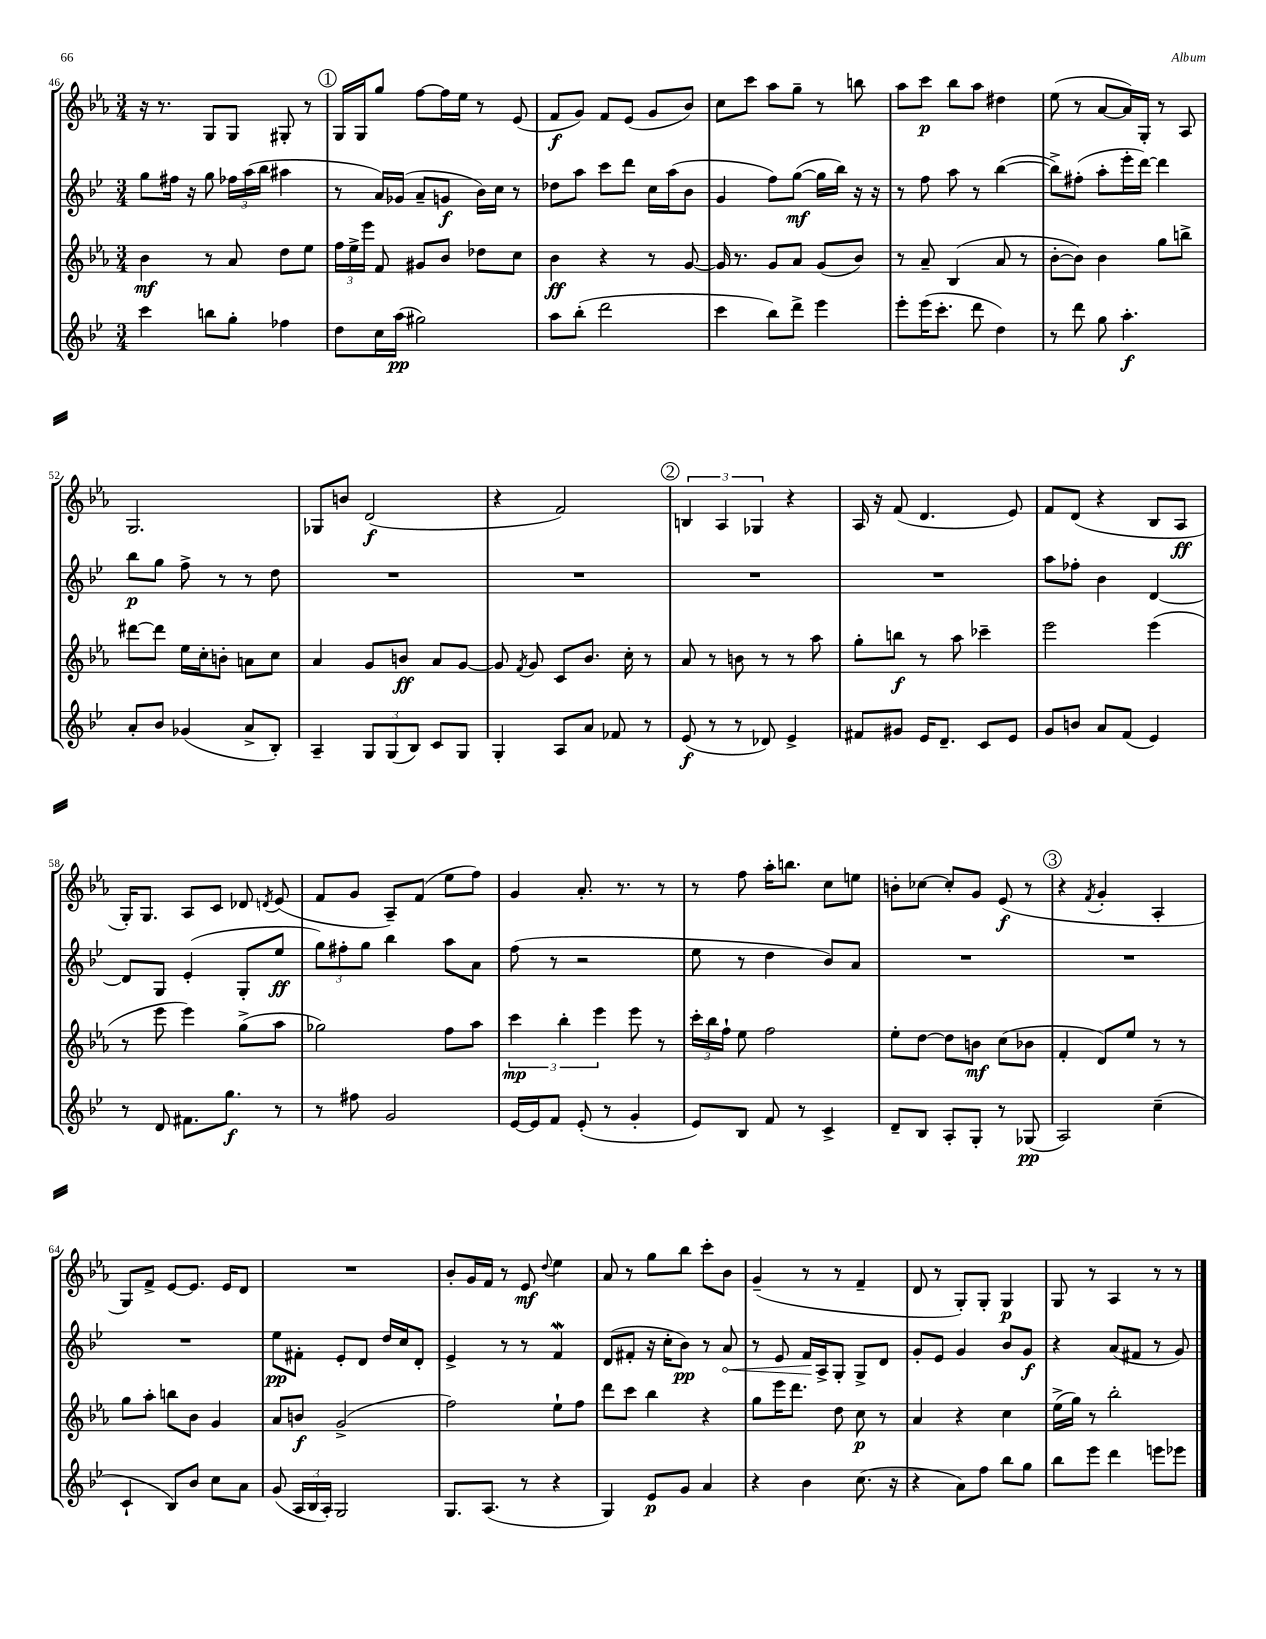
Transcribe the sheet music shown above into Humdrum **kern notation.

**kern	**kern	**kern	**kern
*staff4	*staff3	*staff2	*staff1
*clefG2	*clefG2	*clefG2	*clefG2
*k[b-e-]	*k[b-e-a-]	*k[b-e-]	*k[b-e-a-]
*M3/4	*M3/4	*M3/4	*M3/4
4ccc	4b-	8gg	16r
.	.	.	8.r
.	.	16ff#	.
.	.	16r	.
8bb	8r	8gg	8G
8gg'	8a-	24ff-	8G
.	.	(24aa	.
.	.	24bb-	.
4ff-	8dd	4aa#	8G#'
.	8ee-	.	8r
=	=	=	=
8dd	24ff	8r	16G
.	24ee-^	.	.
.	.	.	16G
.	24eee-	.	.
16cc	8f	16a)	8gg
(16aa	.	(16g-	.
2gg#)	8g#	8a~	[8ff
.	8b-	8g	16ff]
.	.	.	16ee-
.	8dd-	16b-)	8r
.	.	16cc	.
.	8cc	8r	(8e-
=	=	=	=
8aa	4b-	8dd-	8f
(8bb-'	.	8aa	8g)
2ddd	4r	8ccc	8f
.	.	8ddd	(8e-
.	8r	16cc	8g
.	.	(16aa	.
.	[8g	8b-	8b-)
=	=	=	=
4ccc	16g]	4g	8cc
.	8.r	.	.
.	.	.	8ccc
8bb-)	8g	8ff)	8aa-
8ddd^	8a-	([8gg	8gg~
4eee-	(8g	16gg]	8r
.	.	16bb-)	.
.	8b-)	16r	8bb
.	.	16r	.
=	=	=	=
8eee-'	8r	8r	8aa-
(16eee-	8a-~	8ff	8ccc
8.ccc'	.	.	.
.	(4B-	8aa	8bb-
8ddd	.	8r	8aa-
4dd)	8a-	([4bb-	4dd#
.	8r	.	.
=	=	=	=
8r	[8b-'	8bb-^])	(8ee-
8ddd	8b-])	(8ff#'	8r
8gg	4b-	8aa'	[8a-
4.aa'	.	16eee-'	16a-])
.	.	[16ddd)	16G'
.	8gg	4ddd]	8r
.	8bb^	.	8A-
=	=	=	=
8a'	[8ddd#	8bb-	2.G
8b-	8ddd#]	8gg	.
(4g-	16ee-	8ff^	.
.	16cc'	.	.
.	8b'	8r	.
8a^	8a	8r	.
8B-')	8cc	8dd	.
=	=	=	=
4A~	4a-	2.r	8G-
.	.	.	8b
12G	8g	.	(2d
(12G	.	.	.
.	8b	.	.
12B-)	.	.	.
8c	8a-	.	.
8G	[8g	.	.
=	=	=	=
4G'	8g]	2.r	4r
.	8qf	.	.
.	8g	.	.
8A	8c	.	2f)
8a	8.b-	.	.
8f-	.	.	.
.	16cc'	.	.
8r	8r	.	.
=	=	=	=
(8e-	8a-	2.r	6B
8r	8r	.	.
.	.	.	6A-
8r	8b	.	.
.	.	.	6G-
8d-)	8r	.	.
4e-^	8r	.	4r
.	8aa-	.	.
=	=	=	=
8f#	8gg'	2.r	16A-
.	.	.	16r
8g#	8bb	.	(8f
16e-	8r	.	4.d
8.d~	.	.	.
.	8aa-	.	.
8c	4ccc-~	.	.
8e-	.	.	8e-)
=	=	=	=
8g	2eee-	8aa	8f
8b	.	8ff-'	(8d
8a	.	4b-	4r
(8f	.	.	.
4e-)	(4eee-	[4d	8B-
.	.	.	8A-
=	=	=	=
8r	8r	8d]	16G')
.	.	.	8.G
8d	8eee-	8G	.
8.f#	4eee-)	(4e-'	8A-
.	.	.	8c
8.gg	.	.	.
.	(8gg^	8G'	8d-
.	.	.	8qd
8r	8aa-	8ee-	(8e-
=	=	=	=
8r	2gg-)	12gg)	8f
.	.	12ff#'	.
8ff#	.	.	8g
.	.	12gg	.
2g	.	4bb-	8A-~)
.	.	.	(8f
.	8ff	8aa	8ee-
.	8aa-	8a	8ff)
=	=	=	=
[16e-	6ccc	(8ff	4g
16e-]	.	.	.
8f	.	8r	.
.	6bb-'	.	.
(8e-'	.	2r	8.a-'
.	6eee-	.	.
8r	.	.	.
.	.	.	8.r
4g'	8eee-	.	.
.	8r	.	8r
=	=	=	=
8e-)	24ccc'	8ee-	8r
.	24bb-	.	.
.	24ff`	.	.
8B-	8ee-	8r	8ff
8f	2ff	4dd	16aa-'
.	.	.	8.bb
8r	.	.	.
4c^	.	8b-)	8cc
.	.	8a	8ee
=	=	=	=
8d~	8ee-'	2.r	8b'
8B-	[8dd	.	[8cc-
8A'	8dd]	.	8cc-']
8G'	8b	.	8g
8r	(8cc	.	(8e-
(8G-	8b-	.	8r
=	=	=	=
2A)	4f'	2.r	4r
.	.	.	8qf
.	8d)	.	4g'
.	8ee-	.	.
(4cc~	8r	.	4A-'
.	8r	.	.
=	=	=	=
4c`	8gg	2.r	8G)
.	8aa-'	.	8f^
8B-)	8bb	.	[8e-
8b-	8b-	.	8.e-]
8cc	4g	.	.
.	.	.	16e-
8a	.	.	8d
=	=	=	=
(8g	8a-	8ee-	2.r
24A	8b	8f#'	.
24B-	.	.	.
24A')	.	.	.
2G	(2g^	8e-'	.
.	.	8d	.
.	.	16dd	.
.	.	16cc	.
.	.	8d'	.
=	=	=	=
8.G	2ff)	4e-^	8b-'
.	.	.	16g
(8.A	.	.	16f
.	.	8r	8r
8r	.	8r	8e-
.	.	.	8qqdd
4r	8ee-`	4f	4ee-
.	8ff	.	.
=	=	=	=
4G)	8ddd	(8d	8a-
.	8ccc	8f#'	8r
8e-	4bb-	16r	8gg
.	.	16cc'	.
8g	.	8b-)	8bb-
4a	4r	8r	8ccc'
.	.	8a	8b-
=	=	=	=
4r	8gg	8r	(4g~
.	16eee-	8e-	.
.	8.ddd	.	.
4b-	.	16f	8r
.	.	16A^	.
.	8dd	8G'	8r
(8.cc	8cc	8G^	4f~
.	8r	8d	.
16r	.	.	.
=	=	=	=
4r	4a-	8g'	8d
.	.	8e-	8r
8a)	4r	4g	8G')
8ff	.	.	8G'
8bb-	4cc	8b-	4G
8gg	.	8g	.
=	=	=	=
8bb-	(16ee-^	4r	8G
.	16gg)	.	.
8eee-	8r	.	8r
4ddd	2bb-'	(8a	4A-
.	.	8f#	.
8eee	.	8r	8r
8eee-	.	8g)	8r
==	==	==	==
*-	*-	*-	*-
